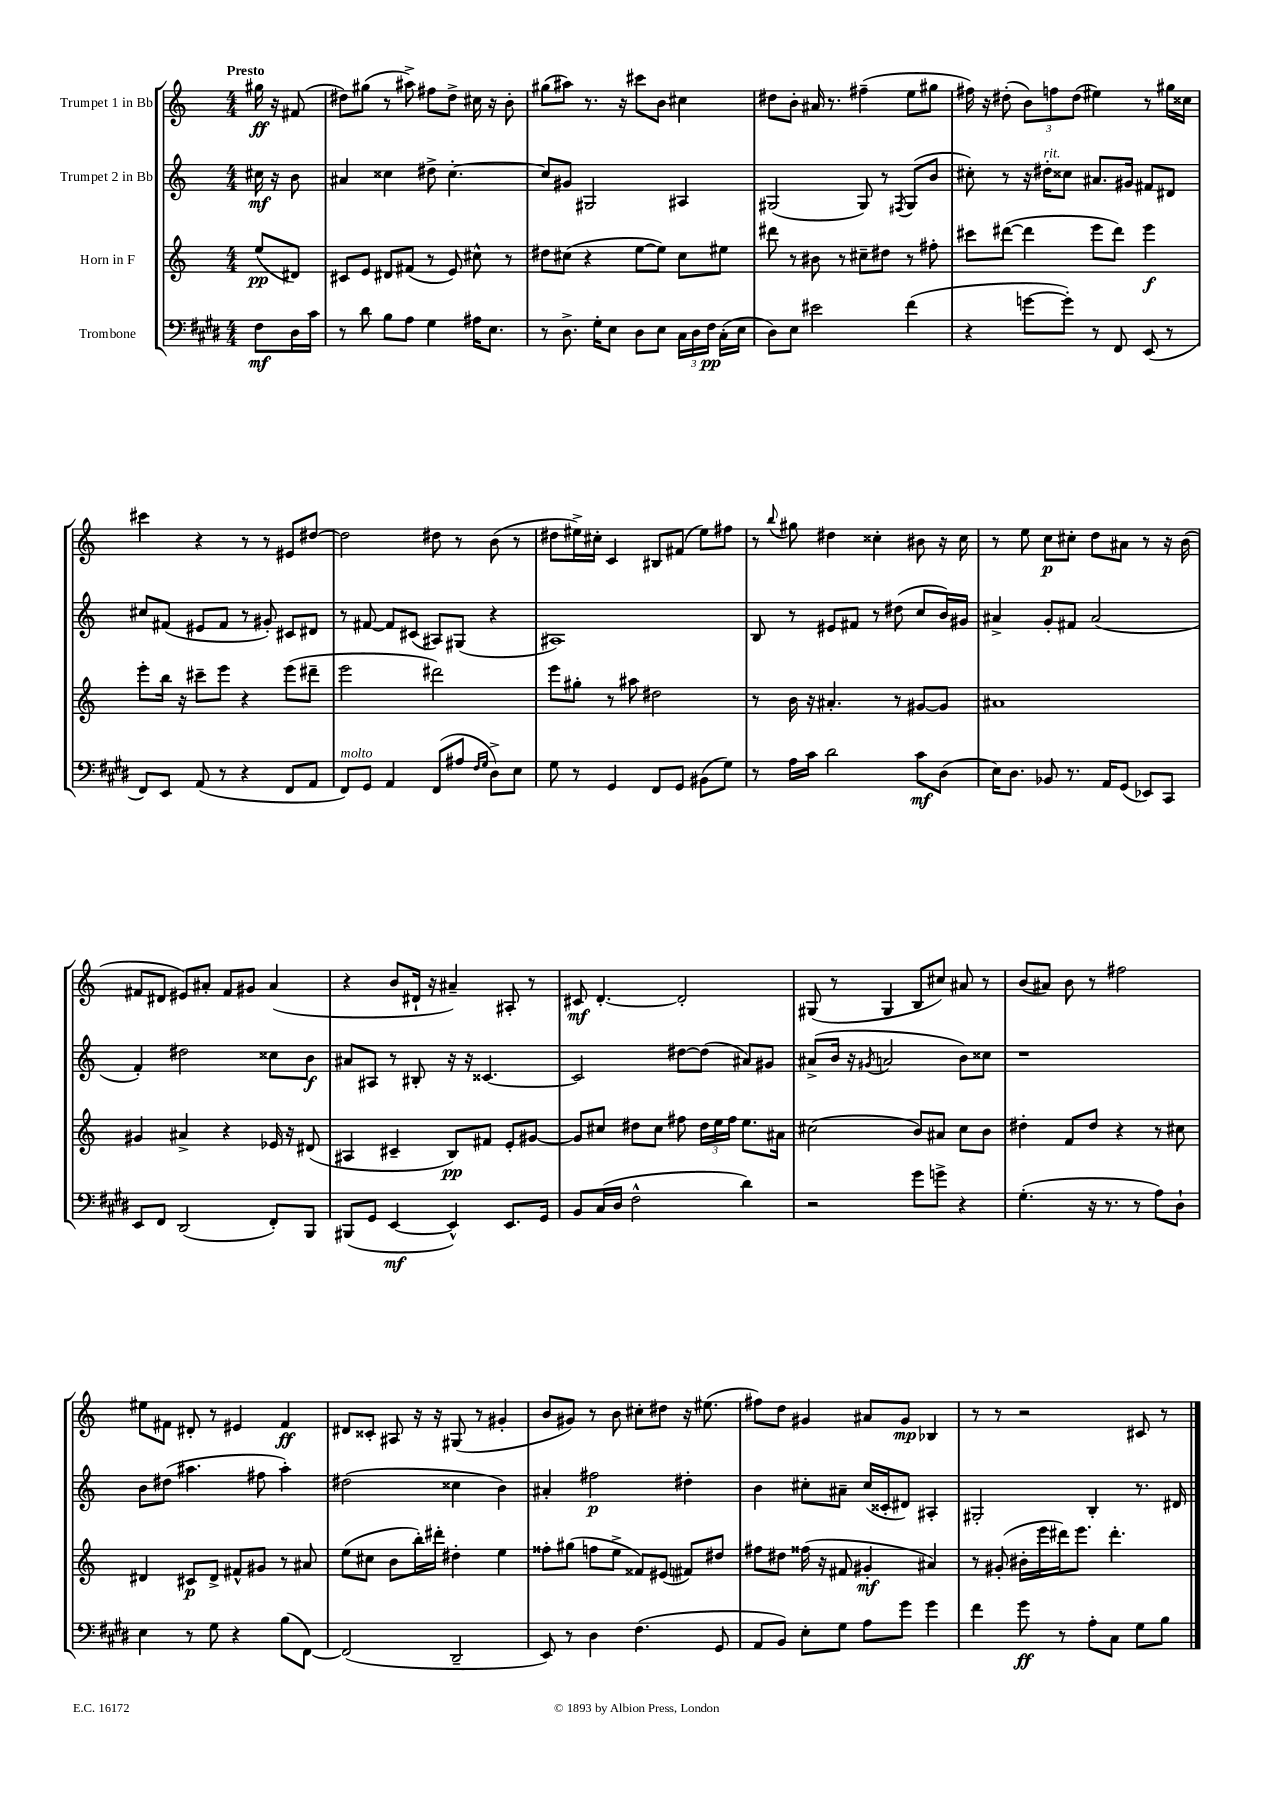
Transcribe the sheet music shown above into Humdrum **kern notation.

**kern	**dynam	**kern	**dynam	**kern	**dynam	**kern	**dynam
*part4	*part4	*part3	*part3	*part2	*part2	*part1	*part1
*staff4	*staff4	*staff3	*staff3	*staff2	*staff2	*staff1	*staff1
*I"Trombone	*	*I"Horn in F	*	*I"Trumpet 2 in Bb	*	*I"Trumpet 1 in Bb	*
*clefF4	*	*clefG2	*	*clefG2	*	*clefG2	*
*k[f#c#g#d#]	*	*k[]	*	*k[]	*	*k[]	*
*M4/4	*	*M4/4	*	*M4/4	*	*M4/4	*
=	=	=	=	=	=	=	=
!	!	!	!	!	!	!LO:TX:a:B:t=Presto	!
8F#\L	mf	(8ee/L	pp	16cc#X\	mf	16gg#X\	ff
.	.	.	.	16r	.	16r	.
16D#\L	.	8d#X/J)	.	8b\	.	(8f#X/	.
16c#\JJ	.	.	.	.	.	.	.
=1	=1	=1	=1	=1	=1	=1	=1
8r	.	8c#X/L	.	4a#X/	.	8dd#X\L)	.
8d#\	.	8e/J	.	.	.	(8gg#X\J	.
8B\L	.	8d#X/L	.	4cc##X\	.	8r	.
8A\J	.	(8f#X/J	.	.	.	8aa#X^\)	.
4G#\	.	8r	.	8dd#X^\	.	8ff#X\L	.
.	.	8e/)	.	[4.cc##'\	.	8dd#^\J	.
16A#X\KL	.	8cc#X^^\	.	.	.	16cc#X\	.
8.E\J	.	.	.	.	.	16r	.
.	.	8r	.	.	.	8b'\	.
=2	=2	=2	=2	=2	=2	=2	=2
8r	.	8dd#X\L	.	8cc##/L]	.	(8gg#X\L	.
8.D#^\	.	(8cc#X\J	.	8g#X/J	.	8aa#X\J)	.
.	.	4r	.	2G#X/	.	8.r	.
16G#'\KL	.	.	.	.	.	.	.
8E\J	.	.	.	.	.	.	.
.	.	.	.	.	.	16r	.
8D#\L	.	[8ee\L	.	.	.	8ccc#X\L	.
8E\J	.	8ee\J])	.	.	.	8b\J	.
24C#\LL	.	8cc#\L	.	4A#X/	.	4cc#X\	.
24D#\	.	.	.	.	.	.	.
24F#\JJ	pp	.	.	.	.	.	.
(16C#'\LL	.	8ee#X\J	.	.	.	.	.
16E\JJ	.	.	.	.	.	.	.
=3	=3	=3	=3	=3	=3	=3	=3
8D#\L)	.	8ddd#X\	.	(2G#X/	.	8dd#X\L	.
8E\J	.	8r	.	.	.	8b'\J	.
2e#X\	.	8b#X\	.	.	.	16a#X/	.
.	.	.	.	.	.	8.r	.
.	.	8r	.	.	.	.	.
.	.	8cc#X~\L	.	8G#/)	.	(4ff#X~\	.
.	.	8dd#X\J	.	8r	.	.	.
.	.	.	.	8qF#X/	.	.	.
(4f#\	.	8r	.	(8G#/L	.	8ee\L	.
.	.	8ff#X'\	.	8b/J	.	8gg#X\J	.
=4	=4	=4	=4	=4	=4	=4	=4
4r	.	8ccc#X\L	.	8cc#X'\)	.	16ff#X\)	.
.	.	.	.	.	.	16r	.
.	.	([8ddd#X\J	.	8r	.	(8dd#X'\	.
[8gn\L	.	4ddd#\]	.	16r	.	12b\L)	.
!	!	!	!	!LO:TX:a:i:t=rit.	!	!	!
.	.	.	.	16dd#X'\KL	.	.	.
.	.	.	.	.	.	12ffn\	.
8g'\J])	.	.	.	8cc##X\J	.	.	.
.	.	.	.	.	.	(12dd#\J	.
8r	.	8eee\L	.	8.a#X/L	.	4ee#X\)	.
8FF#/	.	8ddd#\J)	.	.	.	.	.
.	.	.	.	16g#X/Jk	.	.	.
(8EE/	.	4eee\	f	8f#X/L	.	8r	.
8r	.	.	.	8d#X/J	.	16gg#X\LL	.
.	.	.	.	.	.	16cc##X\JJ	.
!!LO:LB:g=z
=5	=5	=5	=5	=5	=5	=5	=5
8FF#/L)	.	8eee'\L	.	8cc#X/L	.	4ccc#X\	.
8EE/J	.	16bb\Jk	.	(8f#X/J	.	.	.
.	.	16r	.	.	.	.	.
(8AA/	.	8ccc#X~\L	.	8e#X/L	.	4r	.
8r	.	8eee\J	.	8f#/J	.	.	.
4r	.	4r	.	8r	.	8r	.
.	.	.	.	8g#X'/)	.	8r	.
8FF#/L	.	(8eee\L	.	8c#X/L	.	8e#X/L	.
8AA/J	.	8ddd#X~\J	.	8d#X/J	.	[8dd#X/J	.
=6	=6	=6	=6	=6	=6	=6	=6
!LO:TX:a:i:t=molto	!	!	!	!	!	!	!
8FF#/L)	.	2eee\	.	8r	.	2dd#\]	.
8GG#/J	.	.	.	[8f#X/	.	.	.
4AA/	.	.	.	8f#/L]	.	.	.
.	.	.	.	(8c#X/J	.	.	.
(8FF#/L	.	2ddd#X\)	.	8A#X/L)	.	8dd#X\	.
8A#X/J	.	.	.	(8G#X/J	.	8r	.
16qqF#/LL	.	.	.	.	.	.	.
16qqG#/JJ	.	.	.	.	.	.	.
8D#^\L)	.	.	.	4r	.	(8b\	.
8E\J	.	.	.	.	.	8r	.
=7	=7	=7	=7	=7	=7	=7	=7
8G#\	.	8eee\L	.	1A#X)	.	8dd#X\L	.
8r	.	8gg#X'\J	.	.	.	16ee#X^\L)	.
.	.	.	.	.	.	16cc#X'\JJ	.
4GG#/	.	8r	.	.	.	4c/	.
.	.	8aa#X\	.	.	.	.	.
8FF#/L	.	2dd#X\	.	.	.	8B#X/L	.
8GG#/J	.	.	.	.	.	(8f#X/J	.
(8BB#X\L	.	.	.	.	.	8ee#\L)	.
8G#\J)	.	.	.	.	.	8ff#X\J	.
=8	=8	=8	=8	=8	=8	=8	=8
8r	.	8r	.	8B/	.	8r	.
.	.	.	.	.	.	8qqbb/	.
16A\LL	.	16b\	.	8r	.	8gg#X\	.
16c#\JJ	.	16r	.	.	.	.	.
2d#\	.	4.a#X'/	.	8e#X/L	.	4dd#X\	.
.	.	.	.	8f#X/J	.	.	.
.	.	.	.	8r	.	4cc##X'\	.
.	.	8r	.	(8dd#X\	.	.	.
8c#\L	mf	[8g#X/L	.	8cc/L	.	8b#X\	.
(8D#\J	.	8g#/J]	.	16b/L)	.	16r	.
.	.	.	.	16g#X/JJ	.	16cc##\	.
=9	=9	=9	=9	=9	=9	=9	=9
16E\KL)	.	1a#X	.	4a#X^/	.	8r	.
8.D#\J	.	.	.	.	.	.	.
.	.	.	.	.	.	8ee\	.
8BB-X/	.	.	.	8g'/L	.	8cc\L	p
8.r	.	.	.	8f#X/J	.	8cc#X'\J	.
.	.	.	.	(2a#/	.	8dd\L	.
16AA/KL	.	.	.	.	.	.	.
(8GG#/J	.	.	.	.	.	8a#X\J	.
8EE-X/L)	.	.	.	.	.	8r	.
8CC#/J	.	.	.	.	.	16r	.
.	.	.	.	.	.	(16b\	.
!!LO:LB:g=z
=10	=10	=10	=10	=10	=10	=10	=10
8EE/L	.	4g#X/	.	4f'/)	.	8f#X/L	.
8FF#/J	.	.	.	.	.	8d#X/J	.
(2DD#/	.	4a#X^/	.	2dd#X\	.	8e#X/L)	.
.	.	.	.	.	.	8a#X'/J	.
.	.	4r	.	.	.	8f#/L	.
.	.	.	.	.	.	8g#X/J	.
8FF#'/L)	.	16e-X/	.	8cc##X\L	.	(4a#/	.
.	.	16r	.	.	.	.	.
8BBB/J	.	(8d#X/	.	8b\J	f	.	.
=11	=11	=11	=11	=11	=11	=11	=11
(8BBB#X/L	.	4A#X/	.	8a#X/L	.	4r	.
8GG#/J	.	.	.	8A#X/J	.	.	.
[4EE/	mf	4c#X~/	.	8r	.	8b/L	.
.	.	.	.	8B#X'/	.	16d#X`/Jk	.
.	.	.	.	.	.	16r	.
4EE^^/])	.	8B/L)	pp	16r	.	4a#X~/)	.
.	.	.	.	16r	.	.	.
.	.	8f#X/J	.	[4.c##X/	.	.	.
8.EE/L	.	8e'/L	.	.	.	8A#X'/	.
.	.	[8g#X/J	.	.	.	8r	.
16GG#/Jk	.	.	.	.	.	.	.
=12	=12	=12	=12	=12	=12	=12	=12
8BB/L	.	8g#/L]	.	2c##/]	.	8c#X/	mf
(16C#/L	.	8cc#X/J	.	.	.	[4.d'/	.
16D#/JJ	.	.	.	.	.	.	.
2F#^^\	.	8dd#X\L	.	.	.	.	.
.	.	8cc#\J	.	.	.	.	.
.	.	8ff#X\	.	[8dd#X\L	.	2d'/]	.
.	.	24dd#\LL	.	(8dd#\J]	.	.	.
.	.	24ee\	.	.	.	.	.
.	.	24ff#\JJ	.	.	.	.	.
4d#\)	.	8.ee\L	.	8a#X/L)	.	.	.
.	.	.	.	8g#X/J	.	.	.
.	.	16a#X\Jk	.	.	.	.	.
=13	=13	=13	=13	=13	=13	=13	=13
2r	.	(2cc#X\	.	(8a#X^/L	.	(8G#X/	.
.	.	.	.	16b/Jk	.	8r	.
.	.	.	.	16r	.	.	.
.	.	.	.	8qg#X/	.	.	.
.	.	.	.	2an/	.	4G#/	.
8g#\L	.	8b/L)	.	.	.	8B/L	.
8gn^\J	.	8a#X/J	.	.	.	8cc#X/J)	.
4r	.	8cc#\L	.	8b\L)	.	8a#X/	.
.	.	8b\J	.	8cc##X\J	.	8r	.
=14	=14	=14	=14	=14	=14	=14	=14
(4.G#'\	.	4dd#X'\	.	1r	.	(8b/L	.
.	.	.	.	.	.	8a#X/J)	.
.	.	8f/L	.	.	.	8b\	.
16r	.	8dd#/J	.	.	.	8r	.
8.r	.	.	.	.	.	.	.
.	.	4r	.	.	.	2ff#X\	.
8r	.	.	.	.	.	.	.
8A\L)	.	8r	.	.	.	.	.
8D#`\J	.	8cc#X\	.	.	.	.	.
!!LO:LB:g=z
=15	=15	=15	=15	=15	=15	=15	=15
4E\	.	4d#X/	.	8b\L	.	8ee#X\L	.
.	.	.	.	(8dd#X\J	.	8f#X\J	.
8r	.	8c#X/L	p	4.aa#X\	.	8d#X'/	.
8G#\	.	8d#^/J	.	.	.	8r	.
4r	.	8f#X^^/L	.	.	.	4e#X/	.
.	.	8g#X/J	.	8ff#X\	.	.	.
(8B\L	.	8r	.	4aa#'\)	.	4f#/	ff
[8FF#\J)	.	8a#X/	.	.	.	.	.
=16	=16	=16	=16	=16	=16	=16	=16
(2FF#/]	.	(8ee\L	.	(2dd#X\	.	8d#X/L	.
.	.	8cc#X\J	.	.	.	8c##X'/J	.
.	.	8b\L	.	.	.	8A#X/	.
.	.	16bb'\L)	.	.	.	16r	.
.	.	16ddd#X'\JJ	.	.	.	16r	.
2DD#~/	.	4dd#X'\	.	4cc##X\	.	(8G#X/	.
.	.	.	.	.	.	8r	.
.	.	4ee\	.	4b\)	.	4g#X'/	.
=17	=17	=17	=17	=17	=17	=17	=17
8EE/)	.	8ff##X'\L	.	4a#X'/	.	8b/L	.
8r	.	(8gg#X\J	.	.	.	8g#X/J)	.
4D#\	.	8ffn\L	.	2ff#X\	p	8r	.
.	.	8ee^\J	.	.	.	8b\	.
(4.F#\	.	8f##X/L)	.	.	.	8cc#X'\L	.
.	.	(8e#X/J	.	.	.	8dd#X\J	.
.	.	8f#X/L)	.	4dd#X'\	.	16r	.
.	.	.	.	.	.	(8.ee#X\	.
8GG#/	.	8dd#X/J	.	.	.	.	.
=18	=18	=18	=18	=18	=18	=18	=18
8AA/L	.	8ff#X\L	.	4b\	.	8ff#X\L)	.
8BB/J)	.	8dd#X\J	.	.	.	8dd\J	.
8E'\L	.	(16ff##X\	.	8cc#X'\L	.	4g#X/	.
.	.	16r	.	.	.	.	.
8G#\J	.	8f#X/	.	8a#X~\J	.	.	.
8A\L	.	4g#X'/	mf	(16cc#/LL	.	8a#X/L	.
.	.	.	.	16c##X'/J	.	.	.
8g#\J	.	.	.	8d#X/J)	.	8g#/J	mp
4g#\	.	4a#X/)	.	4A#X'/	.	4B-X/	.
=19	=19	=19	=19	=19	=19	=19	=19
4f#\	.	8r	.	2G#X'/	.	8r	.
.	.	(8g#X'/	.	.	.	8r	.
8g#\	ff	16b#X'\LL	.	.	.	2r	.
.	.	16eee\	.	.	.	.	.
8r	.	16ddd#X\J)	.	.	.	.	.
.	.	8.eee\J	.	.	.	.	.
8A'\L	.	.	.	4B'/	.	.	.
8C#\J	.	4.ddd#'\	.	.	.	.	.
8G#\L	.	.	.	8.r	.	8c#X/	.
8B\J	.	.	.	.	.	8r	.
.	.	.	.	16d#X/	.	.	.
==	==	==	==	==	==	==	==
*-	*-	*-	*-	*-	*-	*-	*-
